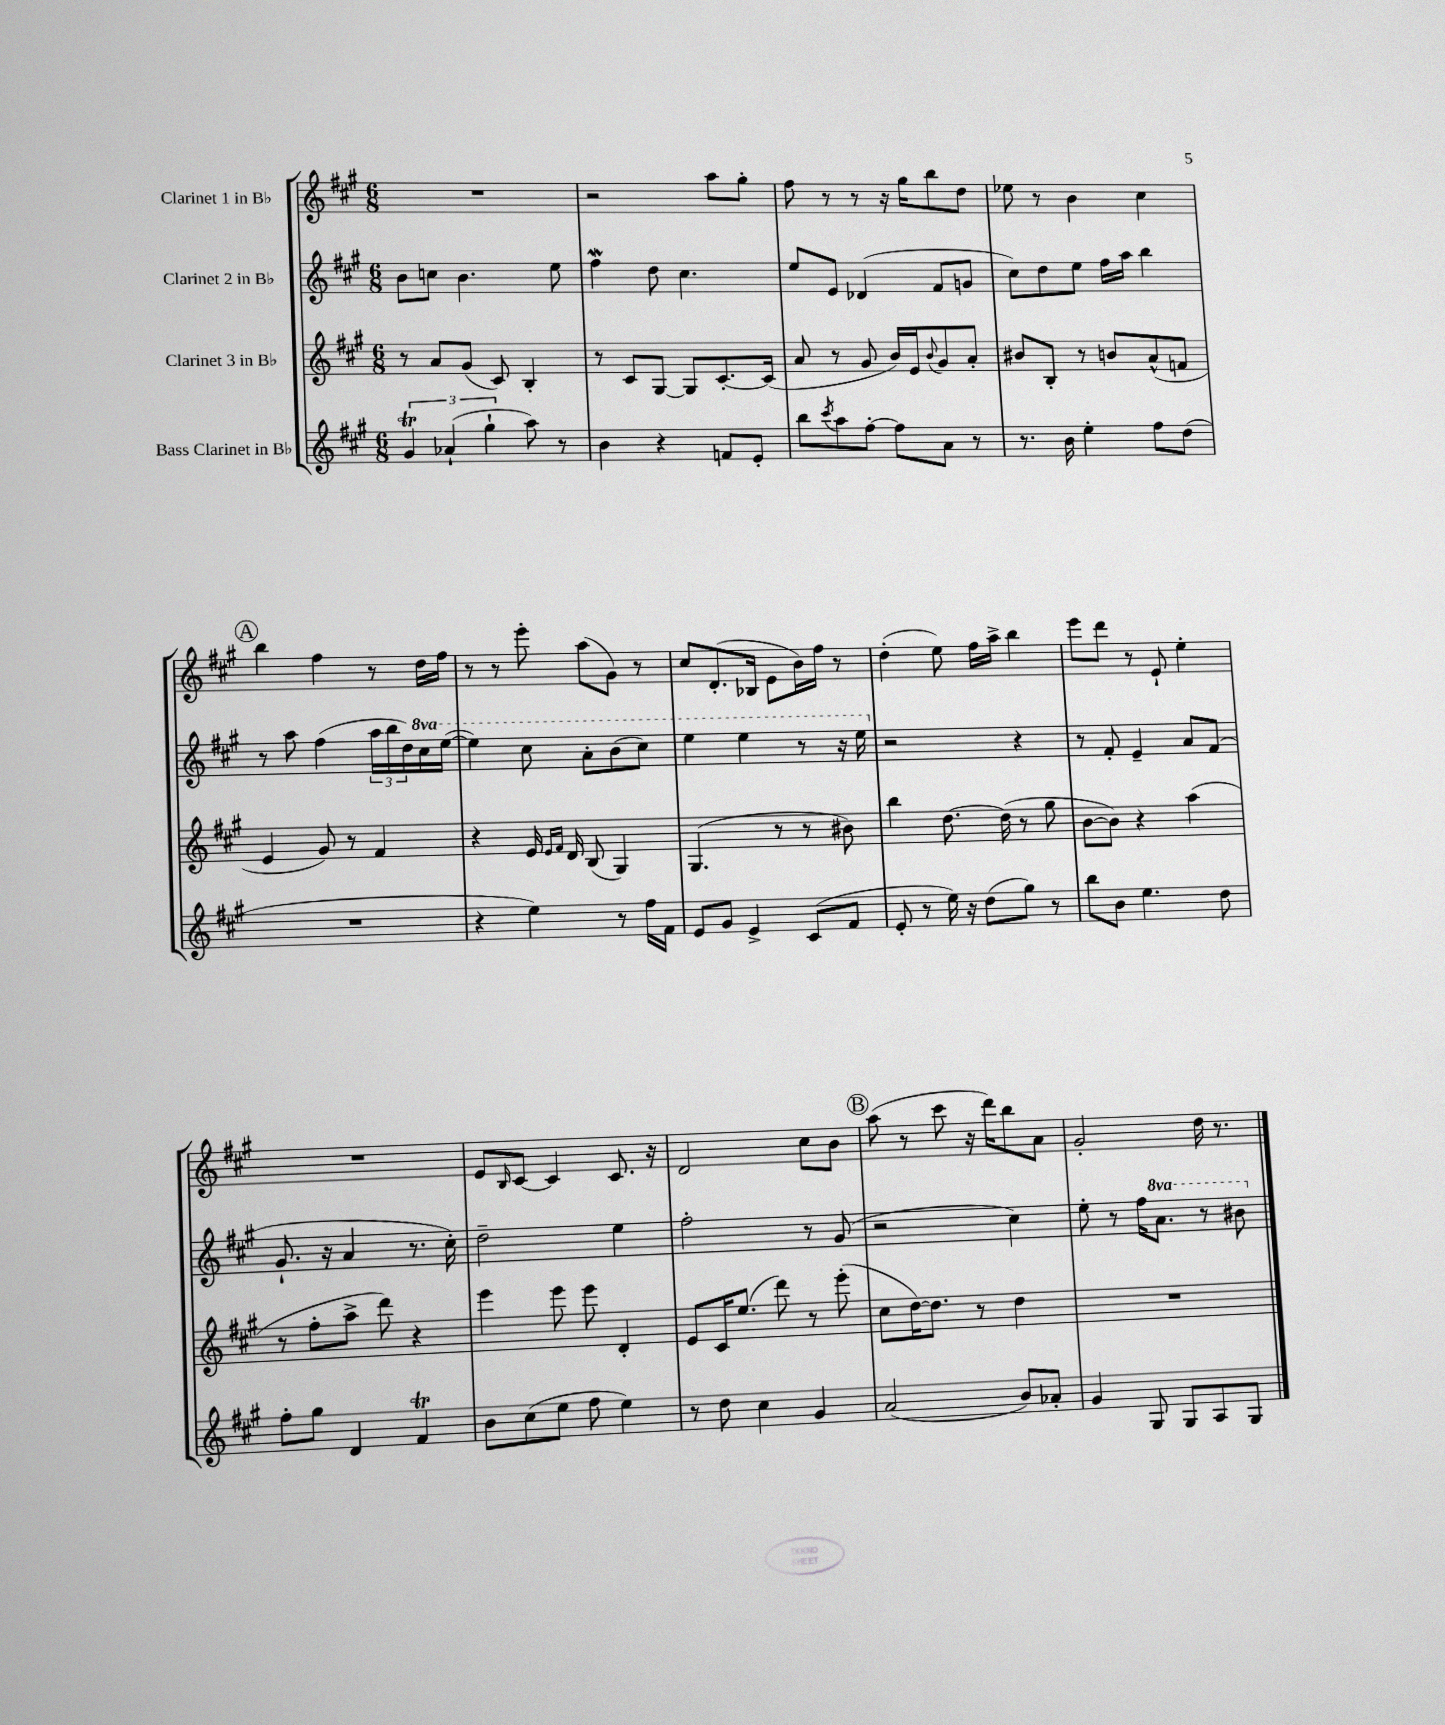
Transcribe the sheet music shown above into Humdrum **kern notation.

**kern	**kern	**kern	**kern
*staff4	*staff3	*staff2	*staff1
*clefG2	*clefG2	*clefG2	*clefG2
*k[f#c#g#]	*k[f#c#g#]	*k[f#c#g#]	*k[f#c#g#]
*M6/8	*M6/8	*M6/8	*M6/8
6g#/	8r	8b\L	2.r
.	8a/L	8cc\J	.
(6a-`/	.	.	.
.	(8g#/J	4.b\	.
6gg#`\	.	.	.
.	8c#/)	.	.
8aa\)	4B'/	.	.
8r	.	8ee\	.
=	=	=	=
4b\	8r	4ff#\	2r
.	8c#/L	.	.
4r	[8G#/J	8dd\	.
.	8G#/]L	4.cc#\	.
8f/L	[8.c#'/	.	8aa\L
8e'/J	.	.	8gg#'\J
.	(16c#/]Jk	.	.
=	=	=	=
8bb\L	8a/	8ee/L	8ff#\
8qccc#/	.	.	.
8aa\	8r	8e/J	8r
[8ff#'\J	8g#/	(4d-/	8r
8ff#\]L	16b/LL)	.	16r
.	16e/J	.	16gg#\LK
.	8qqb/	.	.
8a\J	8g#/	8f#/L	8bb\
8r	8a'/J	8g/J	8dd\J
=	=	=	=
8.r	8b#/L	8cc#\L)	8ee-\
.	8B'/J	8dd\	8r
16b\	.	.	.
4ee'\	8r	8ee\J	4b\
.	8b/L	16ff#\LL	.
.	.	16aa\JJ	.
8ff#\L	(8a^^/	4bb\	4cc#\
(8dd\J	8f/J	.	.
=	=	=	=
2.r	4e/	8r	4bb\
.	.	8aa\	.
.	8g#/)	(4ff#\	4ff#\
.	8r	.	.
.	4f#/	24aa\LL	8r
.	.	24bb\	.
.	.	24dd\)	.
.	.	16ccc#\	16dd\LL
.	.	([16eee\JJ	16ff#\JJ
=	=	=	=
4r	4r	4eee\])	8r
.	.	.	8r
4ee\)	16e/	8ccc#\	8eee'\
.	16qqe/LL	.	.
.	16qqf#/JJ	.	.
.	16d/	.	.
.	(8B/	8aa'\L	(8aa\L
8r	4G#/)	(8bb\	8g#\J)
16ff#\LL	.	8ccc#\J)	8r
16f#\JJ	.	.	.
=	=	=	=
8e/L	(4.G#/	4eee\	8cc#/L
8g#/J	.	.	(8.d'/
4e^/	.	4eee\	.
.	.	.	16B-/Jk
.	8r	.	8e\L
(8c#/L	8r	8r	16b\L)
.	.	.	16ff#\JJ
8f#/J	8b#\)	16r	8r
.	.	16eee\	.
=	=	=	=
8e'/	4bb\	2r	(4dd'\
8r	.	.	.
16ee\)	[8.dd\	.	8ee\)
16r	.	.	.
(8dd\L	.	.	16ff#\LL
.	(16dd\]	.	16aa^\JJ
8gg#\J)	8r	4r	4bb\
8r	8gg#\	.	.
=	=	=	=
8bb\L	[8b\L	8r	8eee\L
8b\J	8b\]J)	8f#'/	8ddd\J
4.ee\	4r	4e~/	8r
.	.	.	8e`/
.	(4aa\	8a/L	4ee'\
8dd\	.	(8f#/J	.
=	=	=	=
8ff#'\L	8r	8.g#`/	2.r
8gg#\J	8ff#'\L	.	.
.	.	16r	.
4d/	8aa^\J	4a/	.
.	8ddd\)	.	.
4f#/	4r	8.r	.
.	.	16cc#'\)	.
=	=	=	=
8b\L	4eee\	2dd~\	8e/L
.	.	.	16qqB/
(8cc#\	.	.	[8c#/J
8ee\J	8eee\	.	4c#/]
8ff#\	8eee\	.	.
4ee\)	4d'/	4ee\	8.c#/
.	.	.	16r
=	=	=	=
8r	8e/L	2ff#'\	2d/
8dd\	16c#/K	.	.
.	(8.ee/J	.	.
4cc#\	.	.	.
.	8ddd\)	.	.
4g#/	8r	8r	8cc#\L
.	(8eee'\	(8g#/	8b\J
=	=	=	=
(2a/	8cc#\L	2r	(8aa\
.	[16dd\K)	.	8r
.	8.dd\]J	.	.
.	.	.	8ccc#\
.	8r	.	16r
.	.	.	16ddd\LK)
8b/L)	4dd\	4cc#\)	8bb\
8a-'/J	.	.	8a\J
=	=	=	=
4g#/	2.r	8ee'\	2g#'/
.	.	8r	.
8G#/	.	16ff#\LK	.
.	.	8.aa\J	.
8G#/L	.	.	.
8A/	.	8r	16dd\
.	.	.	8.r
8G#/J	.	8bb#\	.
==	==	==	==
*-	*-	*-	*-
